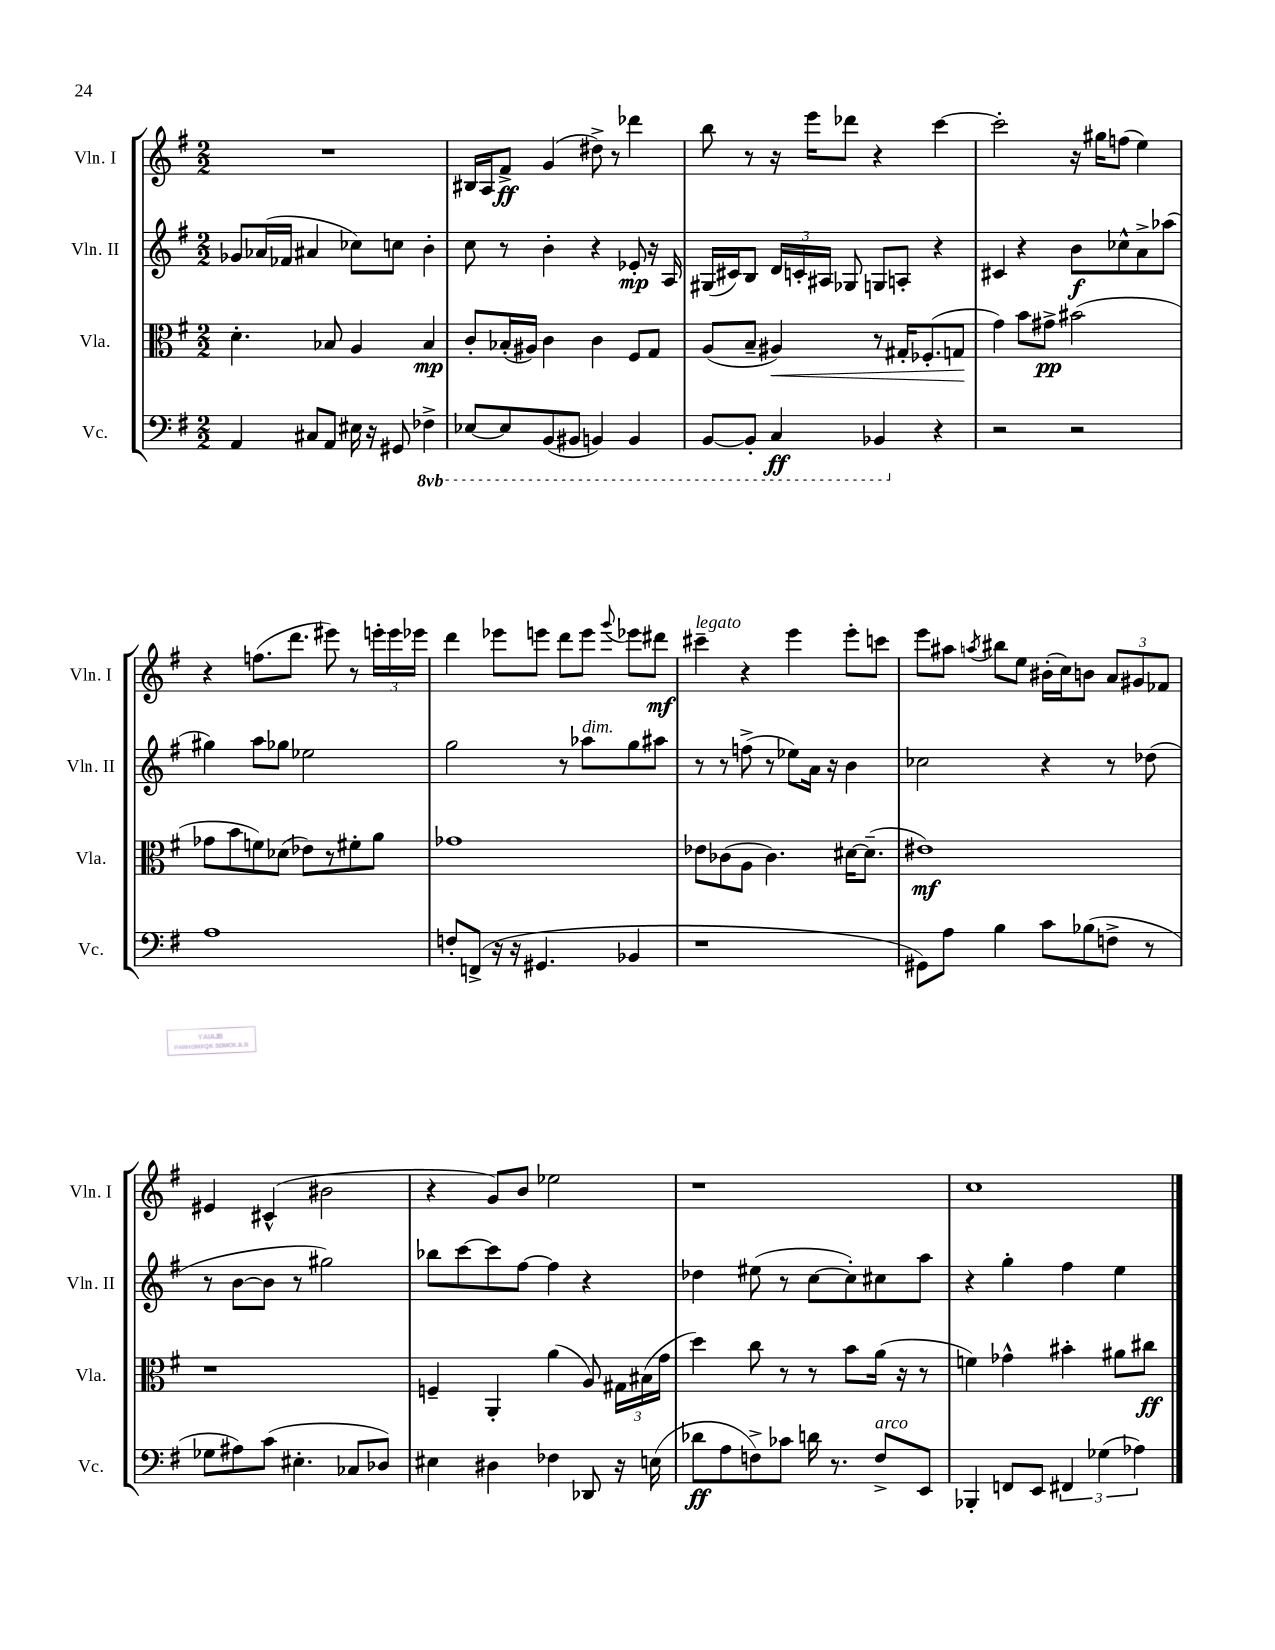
<<
\new StaffGroup <<
\new Staff = "s0" \with { instrumentName = "Vln. I" shortInstrumentName = "Vln. I" } {
    \clef treble \key g \major \numericTimeSignature \time 2/2
    \autoBeamOff R1 |
    bis16[ a16 fis'8]->\ff g'4( dis''8->) r8 des'''4 |
    b''8 r8 r16 e'''16[ des'''8] r4 c'''4~ |
    c'''2-. r16 gis''16[ f''8]( e''4) |
    r4 f''8.[( d'''8.] eis'''8) r8 \tuplet 3/2 { e'''16[-. e'''16 ees'''16] } |
    d'''4 ees'''8[ e'''8] d'''8[ e'''8] \appoggiatura { g'''8 } ees'''8[ dis'''8]\mf |
    cis'''4--^\markup { \italic "legato" } r4 e'''4 e'''8[-. c'''8] |
    e'''8[ ais''8] \acciaccatura { a''8 } bis''8[ e''8] bis'16[-.( c''16) b'8] \tuplet 3/2 { a'8[ gis'8 fes'8] } |
    eis'4 cis'4-^( bis'2 |
    r4 g'8[) b'8] ees''2 |
    r1 |
    c''1 \bar "|." |
}
\new Staff = "s1" \with { instrumentName = "Vln. II" shortInstrumentName = "Vln. II" } {
    \clef treble \key g \major \numericTimeSignature \time 2/2
    \autoBeamOff ges'8[ aes'16( fes'16] ais'4 ces''8[) c''8] b'4-. |
    c''8 r8 b'4-. r4 ees'8-.\mp r16 a16 |
    gis16[( cis'16) b8] \tuplet 3/2 { d'16[ c'16-. ais16] } ges8 g8[ a8]-. r4 |
    cis'4 r4 b'8[\f ces''8-^ a'8-> aes''8]( |
    gis''4) a''8[ ges''8] ees''2 |
    g''2 r8 aes''8[^\markup { \italic "dim." } g''8 ais''8] |
    r8 r8 f''8->( r8 ees''8[) a'16] r16 b'4 |
    ces''2 r4 r8 des''8( |
    r8 b'8[~ b'8] r8 gis''2) |
    bes''8[ c'''8~ c'''8 fis''8]~ fis''4 r4 |
    des''4 eis''8( r8 c''8[~ c''8-.) cis''8 a''8] |
    r4 g''4-. fis''4 e''4 \bar "|." |
}
\new Staff = "s2" \with { instrumentName = "Vla." shortInstrumentName = "Vla." } {
    \clef alto \key g \major \numericTimeSignature \time 2/2
    \autoBeamOff d'4.-. bes8 a4 bes4\mp |
    c'8[-. bes16-.( ais16]) c'4 c'4 fis8[ g8] |
    a8[( b8]-- ais4\<) r8 gis16[-. fes8.-.( g8]\! |
    g'4) b'8[ gis'8]->\pp bis'2( |
    ges'8[ b'8 f'8) des'8]( ees'8[) r8 fis'8-. a'8] |
    ges'1 |
    ees'8[ ces'8( a8] ces'4.) dis'16[~ dis'8.]--( |
    eis'1\mf) |
    r1 |
    f4-- a,4-. a'4( a8) \tuplet 3/2 { gis16[ bis16( g'16] } |
    d''4) c''8 r8 r8 b'8[ a'16]( r16 r8 |
    f'4) ges'4-^ bis'4-. ais'8[ cis''8]\ff \bar "|." |
}
\new Staff = "s3" \with { instrumentName = "Vc." shortInstrumentName = "Vc." } {
    \clef bass \key g \major \numericTimeSignature \time 2/2 \set Staff.ottavationMarkups = #ottavation-simple-ordinals
    \autoBeamOff a,4 cis8[ a,8] eis16 r16 gis,8 \ottava #-1 fes,4-> |
    ees,8[~ ees,8 b,,8( bis,,8] b,,4) b,,4 |
    b,,8[~ b,,8]-. c,4\ff bes,,4 \ottava #0 r4 |
    r2 r2 |
    a1 |
    f8[-. f,8]->( r16 r16 gis,4. bes,4 |
    r1 |
    gis,8[) a8] b4 c'8[ bes8( f8]-> r8 |
    ges8[ ais8) c'8]( eis4.-. ces8[ des8]) |
    eis4 dis4 fes4 des,8 r16 e16( |
    des'8[\ff a8 f8->) ces'8] d'16 r8. f8[->^\markup { \italic "arco" } e,8] |
    bes,,4-. f,8[ e,8] \tuplet 3/2 { fis,4 ges4( aes4) } \bar "|." |
}
>>
>>
\layout { \context { \Score \remove "Bar_number_engraver" } }
